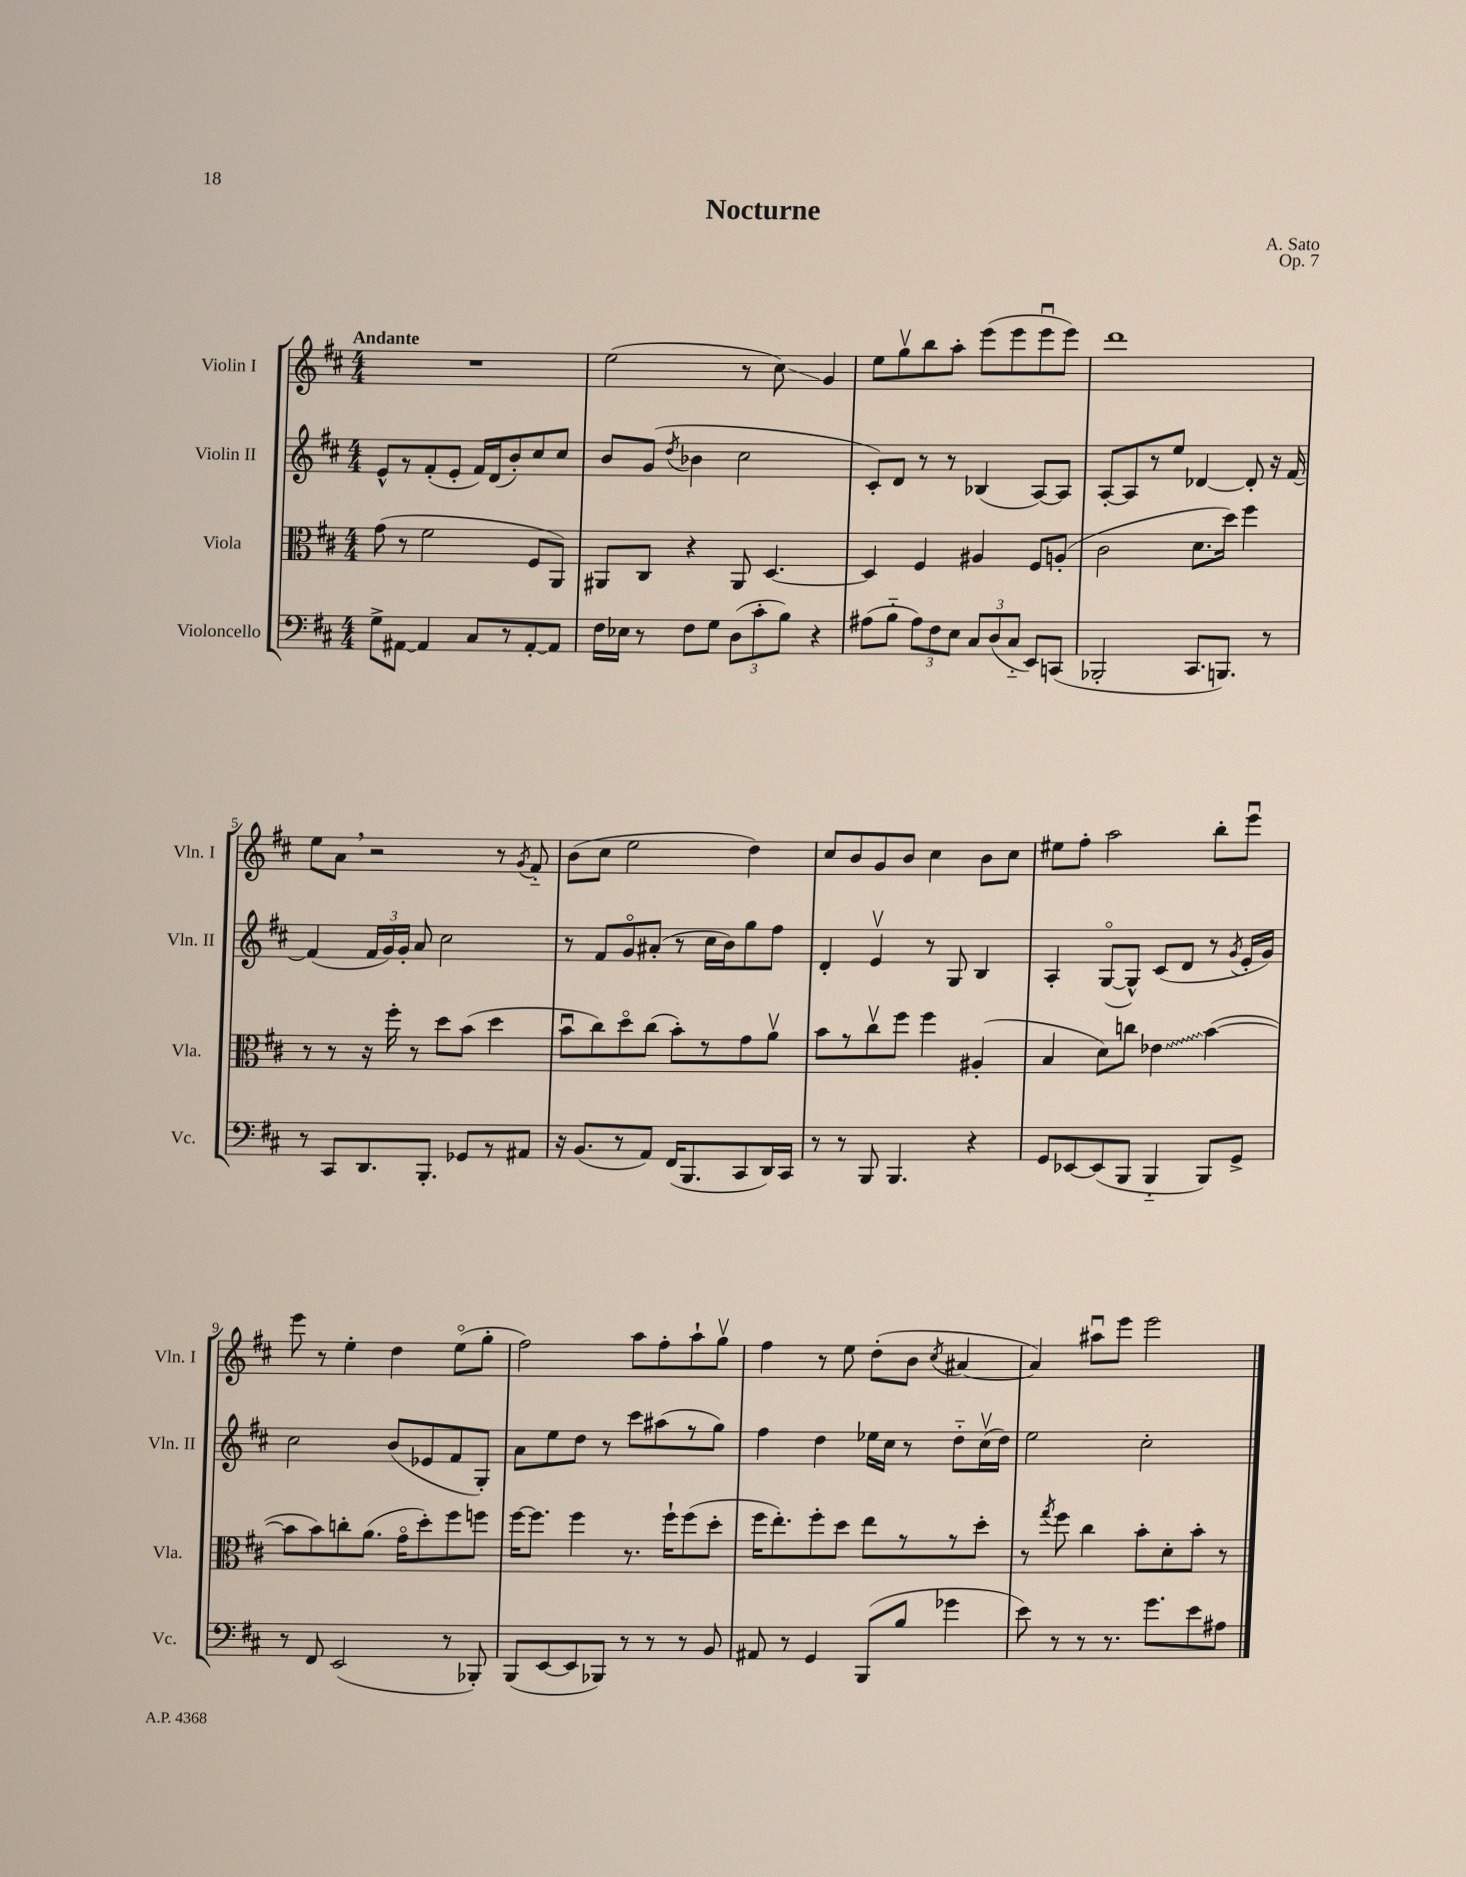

**kern	**kern	**kern	**kern
*staff4	*staff3	*staff2	*staff1
*clefF4	*clefC3	*clefG2	*clefG2
*k[f#c#]	*k[f#c#]	*k[f#c#]	*k[f#c#]
*M4/4	*M4/4	*M4/4	*M4/4
8G^	(8g	8e^^	1r
[8AA#	8r	8r	.
4AA#]	2f#	(8f#'	.
.	.	8e'	.
8C#	.	16f#)	.
.	.	(16d	.
8r	.	8b')	.
[8AA#'	8F#	8cc#	.
8AA#]	8AA)	8cc#	.
=	=	=	=
16F#	8AA#	8b	(2ee
16E-	.	.	.
8r	8C#	(8g	.
.	.	8qdd	.
8F#	4r	4b-	.
8G	.	.	.
(12D	8AA#	2cc#	8r
12c#'	.	.	.
.	[4.D	.	8cc#)
12B)	.	.	.
4r	.	.	4g
=	=	=	=
(8A#	4D]	8c#')	8ee
8B'~	.	8d	8ggv
12A#)	4F#	8r	8bb
12F#	.	.	.
.	.	8r	8aa'
12E	.	.	.
12C#	4A#	(4B-	(8eee
(12D	.	.	.
.	.	.	8eee
12C#'~	.	.	.
8EE)	8F#	[8A)	8eeeu
(8CC	(8A'	8A]	8eee)
=	=	=	=
2BBB-'	2c#	[8A'	1ddd
.	.	8A]	.
.	.	8r	.
.	.	8ee	.
8.CC#	8.d	[4d-	.
8.BBB)	16dd)	.	.
.	4ff#	8d-']	.
8r	.	16r	.
.	.	[16f#	.
=	=	=	=
8r	8r	(4f#]	8ee
8CC#	8r	.	8a
8.DD	16r	24f#	2r
.	.	24g)	.
.	16ff#'	.	.
.	.	24g'	.
.	8r	8a	.
8.BBB'	.	.	.
.	8dd	2cc#	.
8GG-	(8b	.	.
8r	4dd	.	8r
.	.	.	8qg
8AA#	.	.	8f#'~
=	=	=	=
16r	8bu	8r	(8b
(8.BB	.	.	.
.	8cc#)	8f#	8cc#
8r	8ddo	8go	2ee
8AA)	(8cc#	(8a#'	.
(16FF#	8b')	8r	.
8.BBB	.	.	.
.	8r	16cc#	.
.	.	16b)	.
8CC#	8g	8gg	4dd)
16DD)	8av	8ff#	.
16CC#	.	.	.
=	=	=	=
8r	8b	4d'	8cc#
8r	8r	.	8b
8BBB	8cc#v	4ev	8g
4.BBB	8ff#	.	8b
.	4ff#	8r	4cc#
.	.	8G	.
4r	(4A#'	4B	8b
.	.	.	8cc#
=	=	=	=
8GG	4B	4A'	8ee#
[8EE-	.	.	8ff#'
(8EE-]	8d)	([8Go	2aa
8BBB	8cc	8G^^])	.
4BBB'~	4e-	(8c#	.
.	.	8d	.
8BBB)	([4b	8r	8bb'
.	.	8qg	.
8GG^	.	16e'	8eeeu
.	.	16g)	.
=	=	=	=
8r	8b]	2cc#	8eee
8FF#	8b)	.	8r
(2EE	8cc'	.	4ee'
.	(8.a	.	.
.	.	(8b	4dd
.	16go	.	.
.	8dd')	8e-	.
8r	8ff#	8f#	(8eeo
8BBB-')	8ff	8G')	8gg'
=	=	=	=
(8BBB	[16ff#	8a	2ff#)
.	8.ff#]	.	.
[8EE	.	8ee	.
8EE]	4ff#	8dd	.
8BBB-)	.	8r	.
8r	8.r	8ccc#	8aa
8r	.	(8aa#	8ff#'
.	16ff#`	.	.
8r	(8ff#	8r	8aa`
8BB	8dd'	8gg)	8ggv
=	=	=	=
8AA#	16ff#	4ff#	4ff#
.	8.ee')	.	.
8r	.	.	.
4GG	8ff#'	4dd	8r
.	8dd	.	8ee
(8BBB	8ee	16ee-	(8dd'
.	.	16cc#	.
8B	8r	8r	8b
.	.	.	8qcc#
4g-	8r	8dd'~	[4a#
.	8dd'	(16cc#v	.
.	.	16dd)	.
=	=	=	=
8e)	8r	2ee	4a#])
.	8qgg	.	.
8r	8ff#	.	.
8r	4cc#	.	8aa#u
8.r	.	.	8eee
.	8b'	2cc#'	2eee
8.g	.	.	.
.	8d'	.	.
8e	8b'	.	.
8A#	8r	.	.
==	==	==	==
*-	*-	*-	*-
